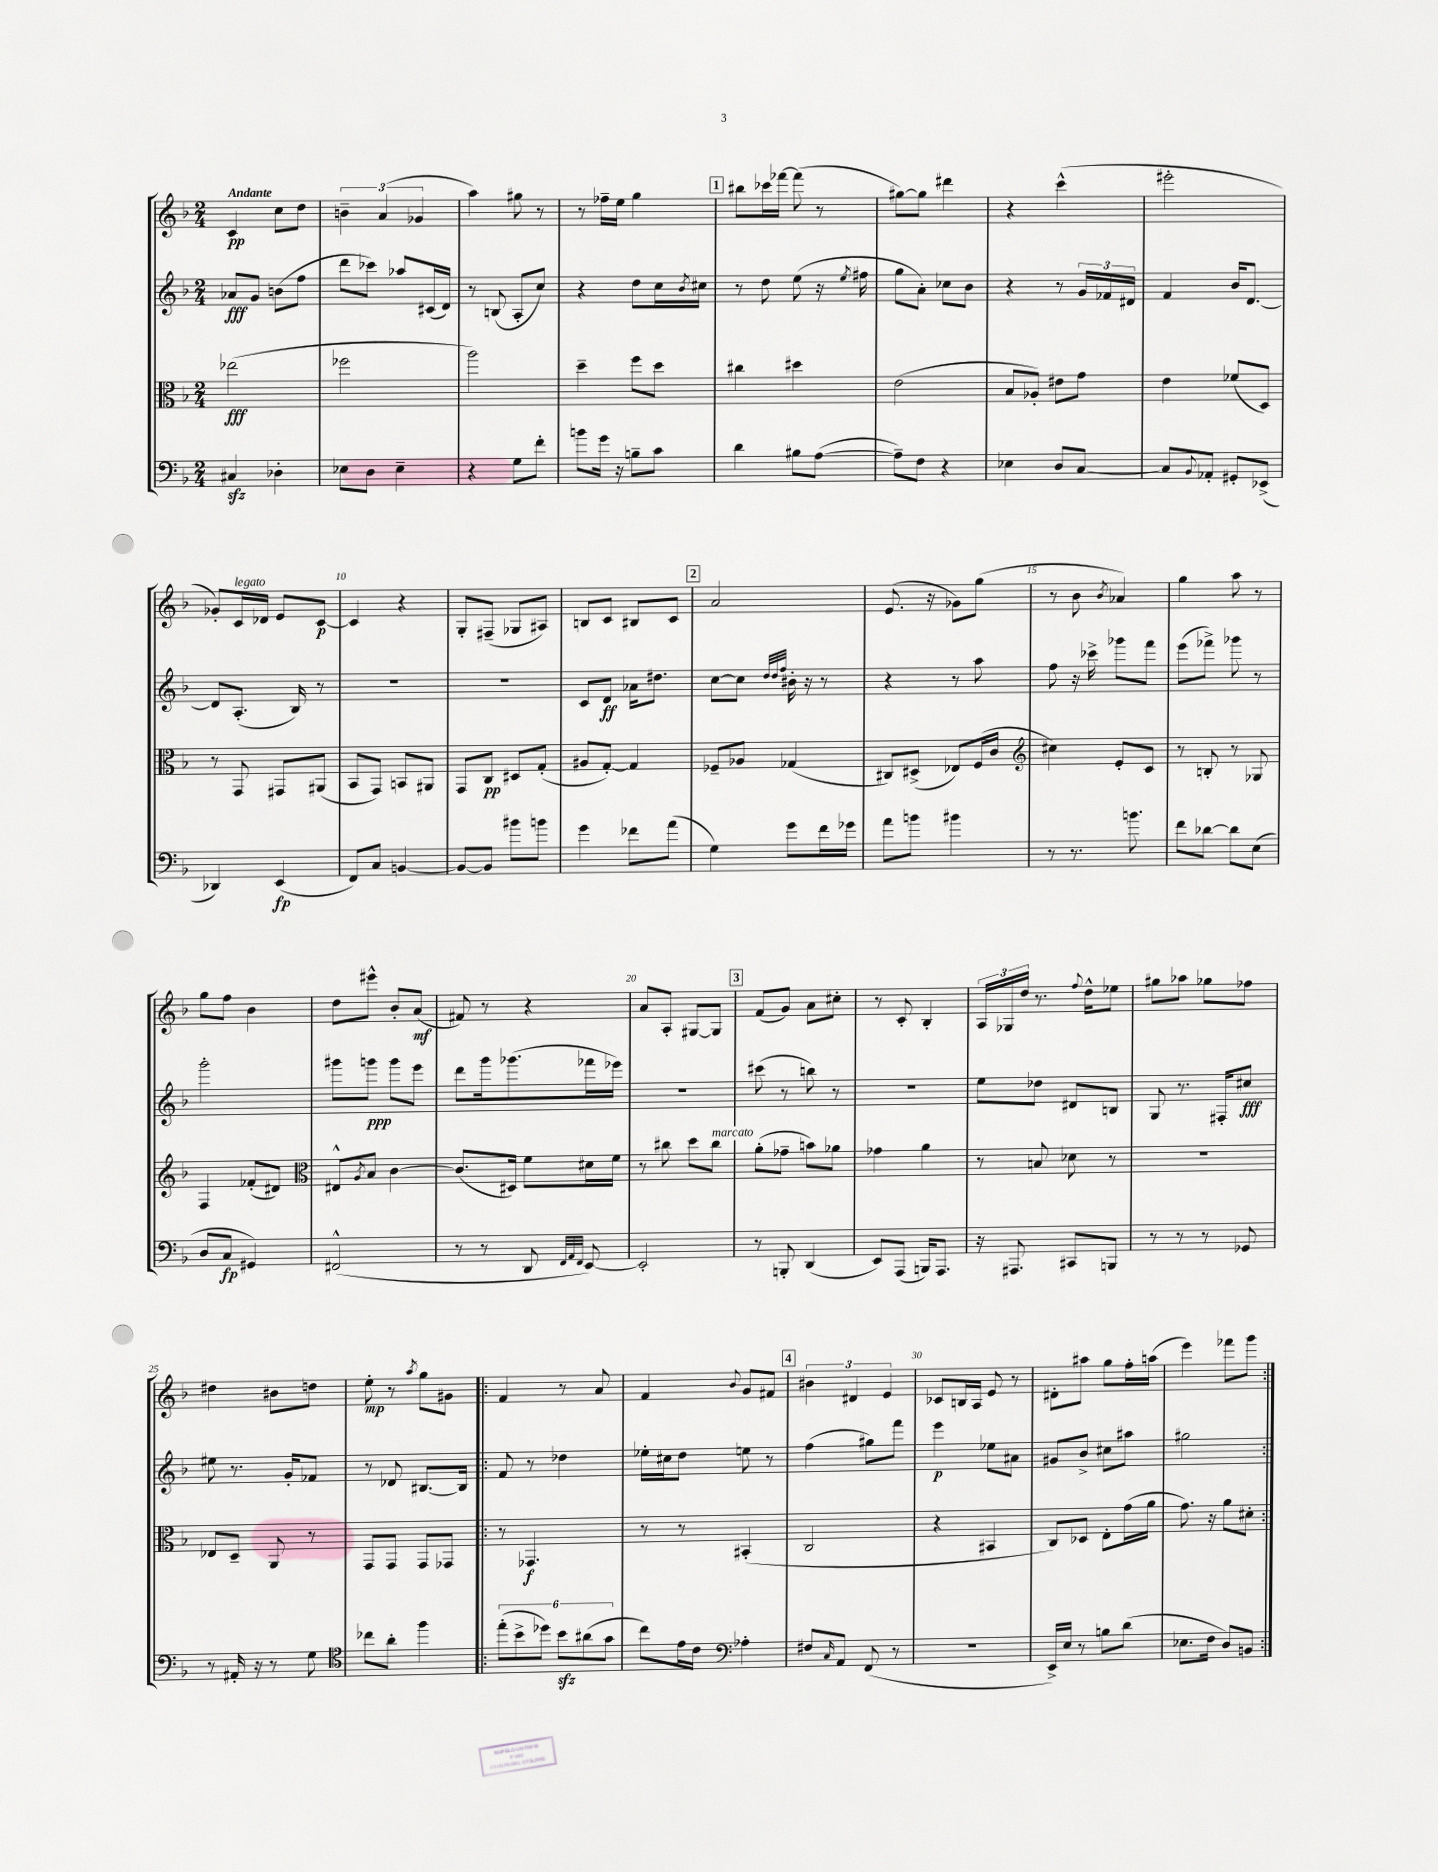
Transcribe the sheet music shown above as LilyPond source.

<<
\new StaffGroup <<
\new Staff = "s0" {
    \clef treble \key f \major \numericTimeSignature \time 2/4 \tempo "Andante"
    c'4\pp c''8 d''8 |
    \tuplet 3/2 { b'4-- a'4( ges'4 } |
    a''4) gis''8 r8 |
    r8 fes''16-- e''16 g''4 |
    \mark \markup { \box "1" } bis''8 ces'''16 fes'''16~ fes'''8( r8 |
    gis''8~) gis''8 dis'''4 |
    r4 c'''4-^( |
    eis'''2-. |
    ges'8-.) c'16^\markup { \italic "legato" } des'16 e'8 c'8~\p |
    c'4 r4 |
    g8-. fis8--( ges8 ais8) |
    b8 c'8 bis8 c'8 |
    \mark \markup { \box "2" } a'2 |
    e'8.( r16 ges'8) g''8( |
    r8 bes'8 \acciaccatura { bes'8 } aes'4) |
    g''4 a''8 r8 |
    g''8 f''8 bes'4 |
    d''8 eis'''8-^ bes'8-. a'8\mf( |
    fis'8) r8 r4 |
    a'8 a8-. gis8~ gis8 |
    \mark \markup { \box "3" } f'8( g'8) a'8 cis''8-. |
    r8 c'8-. bes4-. |
    \tuplet 3/2 { a16 ges16 d''16 } r8. \appoggiatura { f''8 } d''16-^ ees''8 |
    gis''8 aes''8 ges''8 fes''8 |
    dis''4 bis'8 d''8 |
    e''8-.\mp r8 \acciaccatura { a''8 } g''8 gis'8 |
    \repeat volta 2 { f'4 r8 a'8 |
    f'4 \appoggiatura { bes'8 } g'8 fis'8 |
    \mark \markup { \box "4" } \tuplet 3/2 { bis'4 dis'4 e'4 } |
    ces'8 b16 a16 e'8 r8 |
    dis'8-. ais''8 g''8 f''16-. a''16( |
    e'''4) fes'''8 g'''8 | }
}
\new Staff = "s1" {
    \clef treble \key f \major \numericTimeSignature \time 2/4
    aes'8\fff g'8 b'8( f''8 |
    d'''8 ces'''8) aes''8 cis'16( d'16) |
    r8 b8( a8-. c''8) |
    r4 d''8 c''16 \acciaccatura { bes'8 } cis''16 |
    \mark \markup { \box "1" } r8 d''8 e''8( r16 \acciaccatura { e''8 } fis''16 |
    g''8 a'8-.) ces''8 bes'8 |
    r4 r8 \tuplet 3/2 { g'16 fes'16 dis'16 } |
    f'4 bes'16 d'8.~ |
    d'8 a8.-.( bes16) r8 |
    r2 |
    R2 |
    c'8 d'8\ff aes'16 dis''8. |
    \mark \markup { \box "2" } c''8~ c''8 \grace { d''32 d''32 f''32 } bis'16-. r16 r8 |
    r4 r8 a''8 |
    f''8 r16 ces'''16-> ges'''8 f'''8 |
    e'''8( fes'''8->) ges'''8 r8 |
    g'''2-. |
    gis'''8 g'''8\ppp g'''8 e'''8 |
    d'''8 g'''16 ges'''8.( fes'''16 ees'''16) |
    R2 |
    \mark \markup { \box "3" } cis'''8( r8 b''8) r8 |
    R2 |
    e''8 des''8 dis'8 b8 |
    g8 r8. fis16-. cis''8\fff |
    eis''8 r8. g'16-. fes'8 |
    r8 des'8 bis8.~ bis16 |
    \repeat volta 2 { f'8 r8 des''4 |
    ees''16-. cis''16 d''8 e''8 r8 |
    \mark \markup { \box "4" } f''4( gis''8) f'''8 |
    e'''4\p ees''8 ais'8 |
    gis'8 bes'8-> cis''8 ais''8 |
    gis''2 | }
}
\new Staff = "s2" {
    \clef alto \key f \major \numericTimeSignature \time 2/4
    ees''2\fff( |
    fes''2 |
    a''2) |
    d''4-- f''8 d''8 |
    \mark \markup { \box "1" } cis''4 dis''4 |
    e'2( |
    bes8 aes8-.) eis'8 g'8 |
    e'4 fes'8( d8) |
    r8 g,8 gis,8 ais,8( |
    bes,8 g,8) b,8 ais,8 |
    g,8 c8\pp dis8 g8-.( |
    ais8 g8~-.) g4 |
    \mark \markup { \box "2" } fes8-- aes8 ges4( |
    cis8) dis8->( ees8) f16( c'16 |
    \clef treble cis''4) e'8-. c'8 |
    r8 b8-. r8 ges8 |
    f4 fes'8-.( dis'8) |
    \clef alto eis8-^ \acciaccatura { a8 } bes8 c'4~ |
    c'8.( dis16) f'8 dis'16 f'16 |
    r8 cis''8 d''8 cis''8^\markup { \italic "marcato" } |
    \mark \markup { \box "3" } a'8-.( ges'8-- b'8) aes'8 |
    ges'4 a'4 |
    r8 b8 des'8 r8 |
    R2 |
    ees8 d8-- a,8 r8 |
    g,8 g,8 g,8 ges,8 |
    \repeat volta 2 { r8 ges,4.\f |
    r8 r8 bis,4-.( |
    \mark \markup { \box "4" } c2 |
    r4 bis,4 |
    c8) des8 e8-. g'16( a'16 |
    g'8.) r16 a'8 dis'8-. | }
}
\new Staff = "s3" {
    \clef bass \key f \major \numericTimeSignature \time 2/4
    cis4\sfz des4-. |
    ees8 d8 ees4-- |
    r4 g8 f'8-. |
    b'8 g'16 r16 b8-- c'8 |
    \mark \markup { \box "1" } d'4 bis8 a8~( |
    a8--) f8 r4 |
    ees4 d8 c8~ |
    c8 \appoggiatura { bes,8 } aes,8-. gis,8-. ees,8->( |
    des,4) e,4\fp( |
    f,8) c8 b,4~ |
    b,8~ b,8 bis'8 b'8 |
    g'4 fes'8 a'8( |
    \mark \markup { \box "2" } g4) g'8 f'16 ges'16 |
    a'8 b'8 bis'4 |
    r8 r8. b'8. |
    f'8 des'8~ des'8 e8( |
    d8 c8\fp gis,4) |
    fis,2-^( |
    r8 r8 d,8 \grace { f,32 a,32 f,32 } e,8~) |
    e,2-. |
    \mark \markup { \box "3" } r8 b,,8-. d,4( |
    e,8) a,,8( b,,16) a,,8. |
    r16 ais,,8. cis,8 b,,8 |
    r8 r8 r8 ges,8 |
    r8 ais,16-. r16 r8 g8 |
    \clef tenor ces''8 a'8-. f''4 |
    \repeat volta 2 { \tuplet 6/4 { e''8-.( bes'8-> des''8) bes'8\sfz ais'8( g'8 } |
    c''8) e'16 c'16 \clef bass aes4-. |
    \mark \markup { \box "4" } fis8 \grace { c16 } a,8 f,8( r8 |
    r2 |
    e,16->) e16 r8 b8 d'8( |
    ees8. f16 d8) b,8 | }
}
>>
>>
\layout { \context { \Score \override BarNumber.break-visibility = ##(#f #t #t) barNumberVisibility = #(every-nth-bar-number-visible 5) } }
